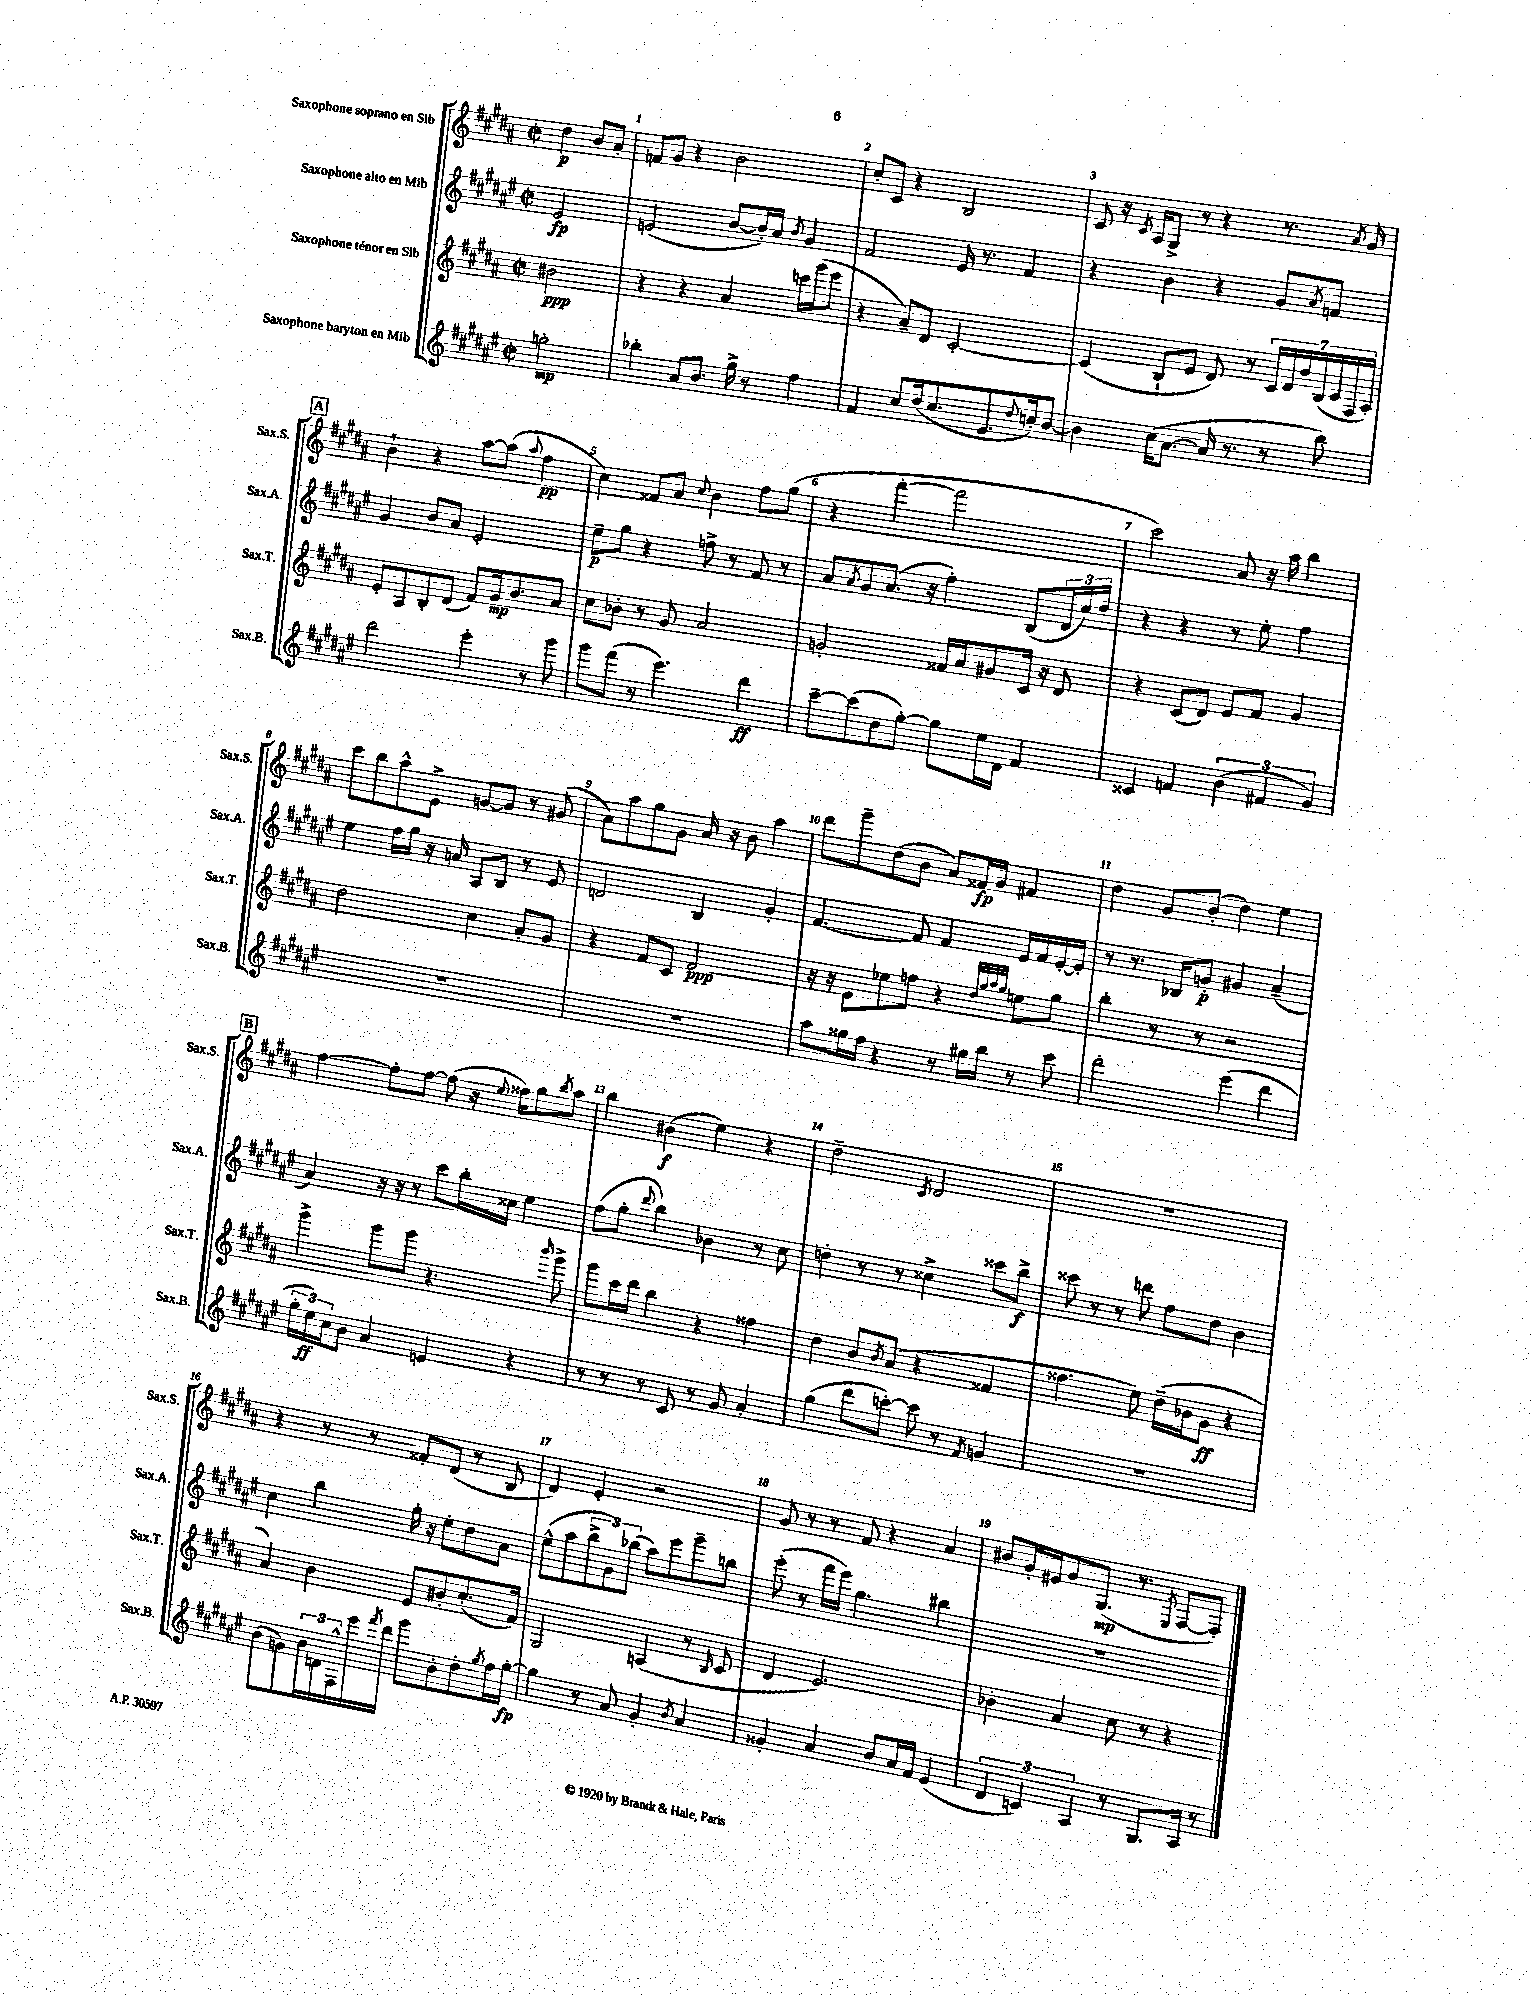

**kern	**dynam	**kern	**dynam	**kern	**dynam	**kern	**dynam
*part4	*part4	*part3	*part3	*part2	*part2	*part1	*part1
*staff4	*staff4	*staff3	*staff3	*staff2	*staff2	*staff1	*staff1
*I"Saxophone baryton en Mib	*	*I"Saxophone ténor en Sib	*	*I"Saxophone alto en Mib	*	*I"Saxophone soprano en Sib	*
*I'Sax.B.	*	*I'Sax.T.	*	*I'Sax.A.	*	*I'Sax.S.	*
*clefG2	*	*clefG2	*	*clefG2	*	*clefG2	*
*k[f#c#g#d#a#e#]	*	*k[f#c#g#d#a#]	*	*k[f#c#g#d#a#e#]	*	*k[f#c#g#d#a#]	*
*M2/2	*	*M2/2	*	*M2/2	*	*M2/2	*
*met(c|)	*	*met(c|)	*	*met(c|)	*	*met(c|)	*
=	=	=	=	=	=	=	=
2ggn'\	mp	2b#X\	ppp	2e#/	fp	4dd#\	p
.	.	.	.	.	.	8b/L	.
.	.	.	.	.	.	8a#'/J	.
=1	=1	=1	=1	=1	=1	=1	=1
4bb-X'\	.	4r	.	(2en/	.	8fn/L	.
.	.	.	.	.	.	8g#/J	.
8a#/L	.	4r	.	.	.	4r	.
8.b/J	.	.	.	.	.	.	.
.	.	4a#/	.	[8b/L	.	2b\	.
16gg#^\	.	.	.	.	.	.	.
8r	.	.	.	16b'/L])	.	.	.
.	.	.	.	16a#/JJ	.	.	.
.	.	.	.	8qb/	.	.	.
4ff#\	.	16cccn\LL	.	4g#/	.	.	.
.	.	(16ggg#\J	.	.	.	.	.
.	.	8eee\J	.	.	.	.	.
=2	=2	=2	=2	=2	=2	=2	=2
4f#/	.	4r	.	2f#/	.	8cc#'/L	.
.	.	.	.	.	.	8c#/J	.
8cc#/L	.	8a#~/L)	.	.	.	4r	.
(16dd#/k	.	8d#/J	.	.	.	.	.
8.cc#/	.	.	.	.	.	.	.
.	.	[2c#'/	.	16e#/	.	2B/	.
.	.	.	.	8.r	.	.	.
8.e#/	.	.	.	.	.	.	.
.	.	.	.	4f#/	.	.	.
8qqdd#/	.	.	.	.	.	.	.
16ccn'/k)	.	.	.	.	.	.	.
[8b/J	.	.	.	.	.	.	.
=3	=3	=3	=3	=3	=3	=3	=3
4b\]	.	(4c#/]	.	4r	.	8c#/	.
.	.	.	.	.	.	16r	.
.	.	.	.	.	.	8qc#/	.
.	.	.	.	.	.	16A#/KL	.
(16cc#\KL	.	8B`/L	.	4b\	.	8G#^/J	.
[8.a#\J	.	.	.	.	.	.	.
.	.	8e/J	.	.	.	8r	.
16a#/]	.	8d#/)	.	4r	.	4r	.
8.r	.	.	.	.	.	.	.
.	.	8r	.	.	.	.	.
8r	.	28c#/LL	.	8g#/L	.	8.r	.
.	.	28d#/	.	.	.	.	.
.	.	28b/	.	.	.	.	.
.	.	(28B/	.	.	.	.	.
.	.	.	.	8qa#/	.	.	.
8bb\)	.	.	.	8fn/J	.	.	.
.	.	28c#/	.	.	.	.	.
.	.	28F#/	.	.	.	.	.
.	.	.	.	.	.	8qa#/	.
.	.	.	.	.	.	16g#/	.
.	.	28A#'/JJ)	.	.	.	.	.
!!LO:LB:g=z
!!LO:REH:place=s1:t=A
=4	=4	=4	=4	=4	=4	=4	=4
2ddd#\	.	8e'/L	.	4g#/	.	4b`\	.
.	.	8A#/	.	.	.	.	.
.	.	8B'/	.	8b/L	.	4r	.
.	.	(8d#/J	.	8a#/J	.	.	.
4eee#'\	.	8f#/L)	.	2e#'/	.	[8aa#\L	.
.	.	16g#/k	mp	.	.	(8aa#\J]	.
.	.	8.b/	.	.	.	.	.
.	.	.	.	.	.	8qqaa#/	.
8r	.	.	.	.	.	4ff#\	pp
8ggg#\	.	8a#/J	.	.	.	.	.
=5	=5	=5	=5	=5	=5	=5	=5
8ggg#\L	.	8cc#\L	.	8ee#~\L	p	4cc#\)	.
(8fff#\J	.	8b-X'\J	.	8gg#\J	.	.	.
8r	.	8r	.	4r	.	8f##X/L	.
4.eee#\)	.	8g#/	.	.	.	8a#/J	.
.	.	.	.	.	.	8qqcc#/	.
.	.	2a#/	.	8ffn^\	.	4b\	.
.	.	.	.	8r	.	.	.
4ddd#\	ff	.	.	8f#/	.	8ff#\L	.
.	.	.	.	8r	.	(8gg#\J	.
=6	=6	=6	=6	=6	=6	=6	=6
[8ccc#~\L	.	2gn'/	.	8a#/L	.	4r	.
.	.	.	.	8qa#/	.	.	.
(8ccc#\]	.	.	.	8g#/	.	.	.
8dd#\	.	.	.	(8.a#/J	.	[4fff#'\	.
[8gg#'\J)	.	.	.	.	.	.	.
.	.	.	.	16r	.	.	.
8gg#\L]	.	16f##X/LL	.	4ff#'\)	.	2fff#\]	.
.	.	16a#/J	.	.	.	.	.
16ee#\L	.	8g#X/	.	.	.	.	.
16d#\JJ	.	.	.	.	.	.	.
4f#/	.	16c#/Jk	.	(8B/L	.	.	.
.	.	16r	.	.	.	.	.
.	.	8d#/	.	24d#/L	.	.	.
.	.	.	.	24cc#/)	.	.	.
.	.	.	.	24dd#/JJ	.	.	.
=7	=7	=7	=7	=7	=7	=7	=7
4c##X/	.	4r	.	4r	.	2ccc#\)	.
4fn/	.	(8c#/L	.	4r	.	.	.
.	.	8d#/J)	.	.	.	.	.
(6b\	.	8e/L	.	8r	.	8a#/	.
.	.	8f#/J	.	8ee#'\	.	16r	.
6f#X/	.	.	.	.	.	.	.
.	.	.	.	.	.	16aa#\	.
.	.	4g#/	.	4ff#\	.	4bb\	.
6g#/)	.	.	.	.	.	.	.
!!LO:LB:g=z
=8	=8	=8	=8	=8	=8	=8	=8
1r	.	2dd#\	.	4ee#\	.	8ccc#\L	.
.	.	.	.	.	.	8bb\	.
.	.	.	.	16ff#\LL	.	8aa#^^\	.
.	.	.	.	16gg#\JJ	.	.	.
.	.	.	.	16r	.	8e^\J	.
.	.	.	.	16an/	.	.	.
.	.	4cc#\	.	8A#/L	.	[8gn/L	.
.	.	.	.	8B/J	.	8g/J]	.
.	.	8a#'/L	.	8r	.	8r	.
.	.	8g#/J	.	8e#/	.	(8g#X/	.
=9	=9	=9	=9	=9	=9	=9	=9
1r	.	4r	.	2dn/	.	8a#\L)	.
.	.	.	.	.	.	8aa#\	.
.	.	8f#/L	.	.	.	8gg#\	.
.	.	8c#/J	.	.	.	8g#\J	.
.	.	2f#/	ppp	4B/	.	16a#/	.
.	.	.	.	.	.	16r	.
.	.	.	.	.	.	8b\	.
.	.	.	.	4g#'/	.	4aa#\	.
=10	=10	=10	=10	=10	=10	=10	=10
8aa#\L	.	16r	.	[4.f#/	.	8ddd#\L	.
.	.	16r	.	.	.	.	.
16gg##X\L	.	8e\L	.	.	.	8ggg#~\	.
16ff#\JJ	.	.	.	.	.	.	.
4r	.	8ee-X\	.	.	.	(8dd#\	.
.	.	8ffn\J	.	8f#/]	.	8b\J	.
8r	.	4r	.	4f#/	.	8a#/L)	.
16gg#X\LL	.	.	.	.	.	16f##X/L	fp
16bb\JJ	.	.	.	.	.	16g#/JJ	.
.	.	32qqdd#/LLL	.	.	.	.	.
.	.	32qqgg#/	.	.	.	.	.
.	.	32qqaa#/	.	.	.	.	.
.	.	32qqgg#/JJJ	.	.	.	.	.
8r	.	8een\L	.	16e#/LL	.	4f#X/	.
.	.	.	.	16f#/	.	.	.
8ccc#\	.	8gg#\J	.	[16e#'/	.	.	.
.	.	.	.	16e#'/JJ]	.	.	.
=11	=11	=11	=11	=11	=11	=11	=11
2ddd#'\	.	4bb'\	.	8r	.	4dd#\	.
.	.	.	.	8.r	.	.	.
.	.	8r	.	.	.	8g#/L	.
.	.	.	.	16B-X/KL	.	.	.
.	.	8r	.	8gn'/J	p	(8b'/J	.
(4eee#\	.	2r	.	4g#X/	.	4dd#\)	.
4ddd#\	.	.	.	(4a#~/	.	4ee\	.
!!LO:LB:g=z
!!LO:REH:place=s1:t=B
=12	=12	=12	=12	=12	=12	=12	=12
24gg#'\LL	.	4ggg#^\	.	4a#/)	.	[4ff#\	.
24ee#\)	ff	.	.	.	.	.	.
24cc#\J	.	.	.	.	.	.	.
8b\J	.	.	.	.	.	.	.
4a#/	.	8ggg#\L	.	16r	.	8ff#'\L]	.
.	.	.	.	16r	.	.	.
.	.	8ggg#\J	.	8r	.	[8ff#\J	.
4en/	.	4.r	.	8ccc#\L	.	(8ff#\]	.
.	.	.	.	16bb'\L	.	16r	.
.	.	.	.	.	.	8qqee/	.
.	.	.	.	16cc##X\JJ	.	16ff##X\KL)	.
4r	.	.	.	4ee#\	.	8gg#\	.
.	.	16qqbbb/	.	.	.	8qbb/	.
.	.	8ggg#^\	.	.	.	8aa#\J	.
=13	=13	=13	=13	=13	=13	=13	=13
8r	.	8ggg#\L	.	(8ff#\L	.	4bb\	.
8r	.	16ccc#\L	.	8gg#'\J	.	.	.
.	.	16ddd#\JJ	.	.	.	.	.
.	.	.	.	8qqddd#/	.	.	.
8r	.	4bb\	.	4bb\)	.	(4b#X\	f
8c#/	.	.	.	.	.	.	.
8r	.	4r	.	4b-X\	.	4ee\)	.
8g#/	.	.	.	.	.	.	.
4a#'/	.	4ff##X\	.	8r	.	4r	.
.	.	.	.	8cc#\	.	.	.
=14	=14	=14	=14	=14	=14	=14	=14
(4gg#\	.	4dd#\	.	4ddn'\	.	2dd#~\	.
8ddd#\L	.	8b/L	.	8r	.	.	.
.	.	8qb/	.	.	.	.	.
[8cccn'\J)	.	(8a#/J	.	8r	.	.	.
.	.	.	.	.	.	8qc#/	.
8ccc\]	.	4r	.	4cc##X^\	.	2d#/	.
8r	.	.	.	.	.	.	.
8qf#/	.	.	.	.	.	.	.
4gn/	.	4f##X/	.	8ccc##X\L	.	.	.
.	.	.	.	8bb^\J	f	.	.
=15	=15	=15	=15	=15	=15	=15	=15
1r	.	4.ff##X\	.	8ccc##X\	.	1r	.
.	.	.	.	8r	.	.	.
.	.	.	.	8r	.	.	.
.	.	8ee\)	.	8dddn\	.	.	.
.	.	(16dd#~\LL	.	8ff#\L	.	.	.
.	.	16b-X\J	.	.	.	.	.
.	.	8g#\J	ff	8dd#\J	.	.	.
.	.	4r	.	4b\	.	.	.
!!LO:LB:g=z
=16	=16	=16	=16	=16	=16	=16	=16
(8b\L	.	4a#/)	.	4cc#\	.	4r	.
8gn\)	.	.	.	.	.	.	.
24b\L	.	4b\	.	4bb\	.	8r	.
24dn\	.	.	.	.	.	.	.
24F#^^\	.	.	.	.	.	.	.
16eee#\	.	.	.	.	.	8r	.
8qfff#/	.	.	.	.	.	.	.
16ddd#\JJ	.	.	.	.	.	.	.
8ggg#\L	.	8e/L	.	16gg#'\	.	8f##X'/L	.
.	.	.	.	16r	.	.	.
8b'\	.	8b#X'/	.	8ee#'\L	.	(8d#/J	.
8dd#'\	.	(8.cc#'/	.	8dd#\	.	8r	.
8qgg#/	.	.	.	.	.	.	.
16ff#\L	.	.	.	8a#\J	.	8B/	.
[16gg#'\JJ	fp	16f#/Jk)	.	.	.	.	.
=17	=17	=17	=17	=17	=17	=17	=17
4gg#\]	.	2G#/	.	(8ee#^^\L	.	4d#/)	.
.	.	.	.	8aa#\	.	.	.
8r	.	.	.	12bb^\	.	4e'/	.
.	.	.	.	12g#\)	.	.	.
8a#/	.	.	.	.	.	.	.
.	.	.	.	(12bb-X\J	.	.	.
4g#'/	.	(4An/	.	8aa#\L)	.	2r	.
.	.	.	.	8eee#\	.	.	.
8qb/	.	.	.	.	.	.	.
4a#/	.	8r	.	8ggg#~\	.	.	.
.	.	16qqB/	.	.	.	.	.
.	.	8c#/	.	8bbn\J	.	.	.
=18	=18	=18	=18	=18	=18	=18	=18
4g##X'/	.	4d#/	.	(8eee#'\	.	8g#/	.
.	.	.	.	8r	.	8r	.
4a#/	.	2.e/)	.	16fff#\LL	.	8r	.
.	.	.	.	16eee#\JJ)	.	.	.
.	.	.	.	4.gg#\	.	8f#/	.
8b/L	.	.	.	.	.	4r	.
16a#/L	.	.	.	.	.	.	.
16f#/JJ	.	.	.	.	.	.	.
(4e#/	.	.	.	4bb#X\	.	4a#/	.
=19	=19	=19	=19	=19	=19	=19	=19
6d#/	.	4b-X'\	.	1r	.	8b#X/L	.
.	.	.	.	.	.	16g#'/L	.
6cn/)	.	.	.	.	.	.	.
.	.	.	.	.	.	16e#X/J	.
.	.	4a#/	.	.	.	8g#/	.
6A#/	.	.	.	.	.	.	.
.	.	.	.	.	.	(8.G#/J	mp
8r	.	8cc#\	.	.	.	.	.
.	.	.	.	.	.	8.r	.
8.G#/L	.	8r	.	.	.	.	.
.	.	.	.	.	.	8qE/	.
.	.	4r	.	.	.	[8F#/L	.
16A#/Jk	.	.	.	.	.	.	.
8r	.	.	.	.	.	8F#'/J])	.
==	==	==	==	==	==	==	==
*-	*-	*-	*-	*-	*-	*-	*-
